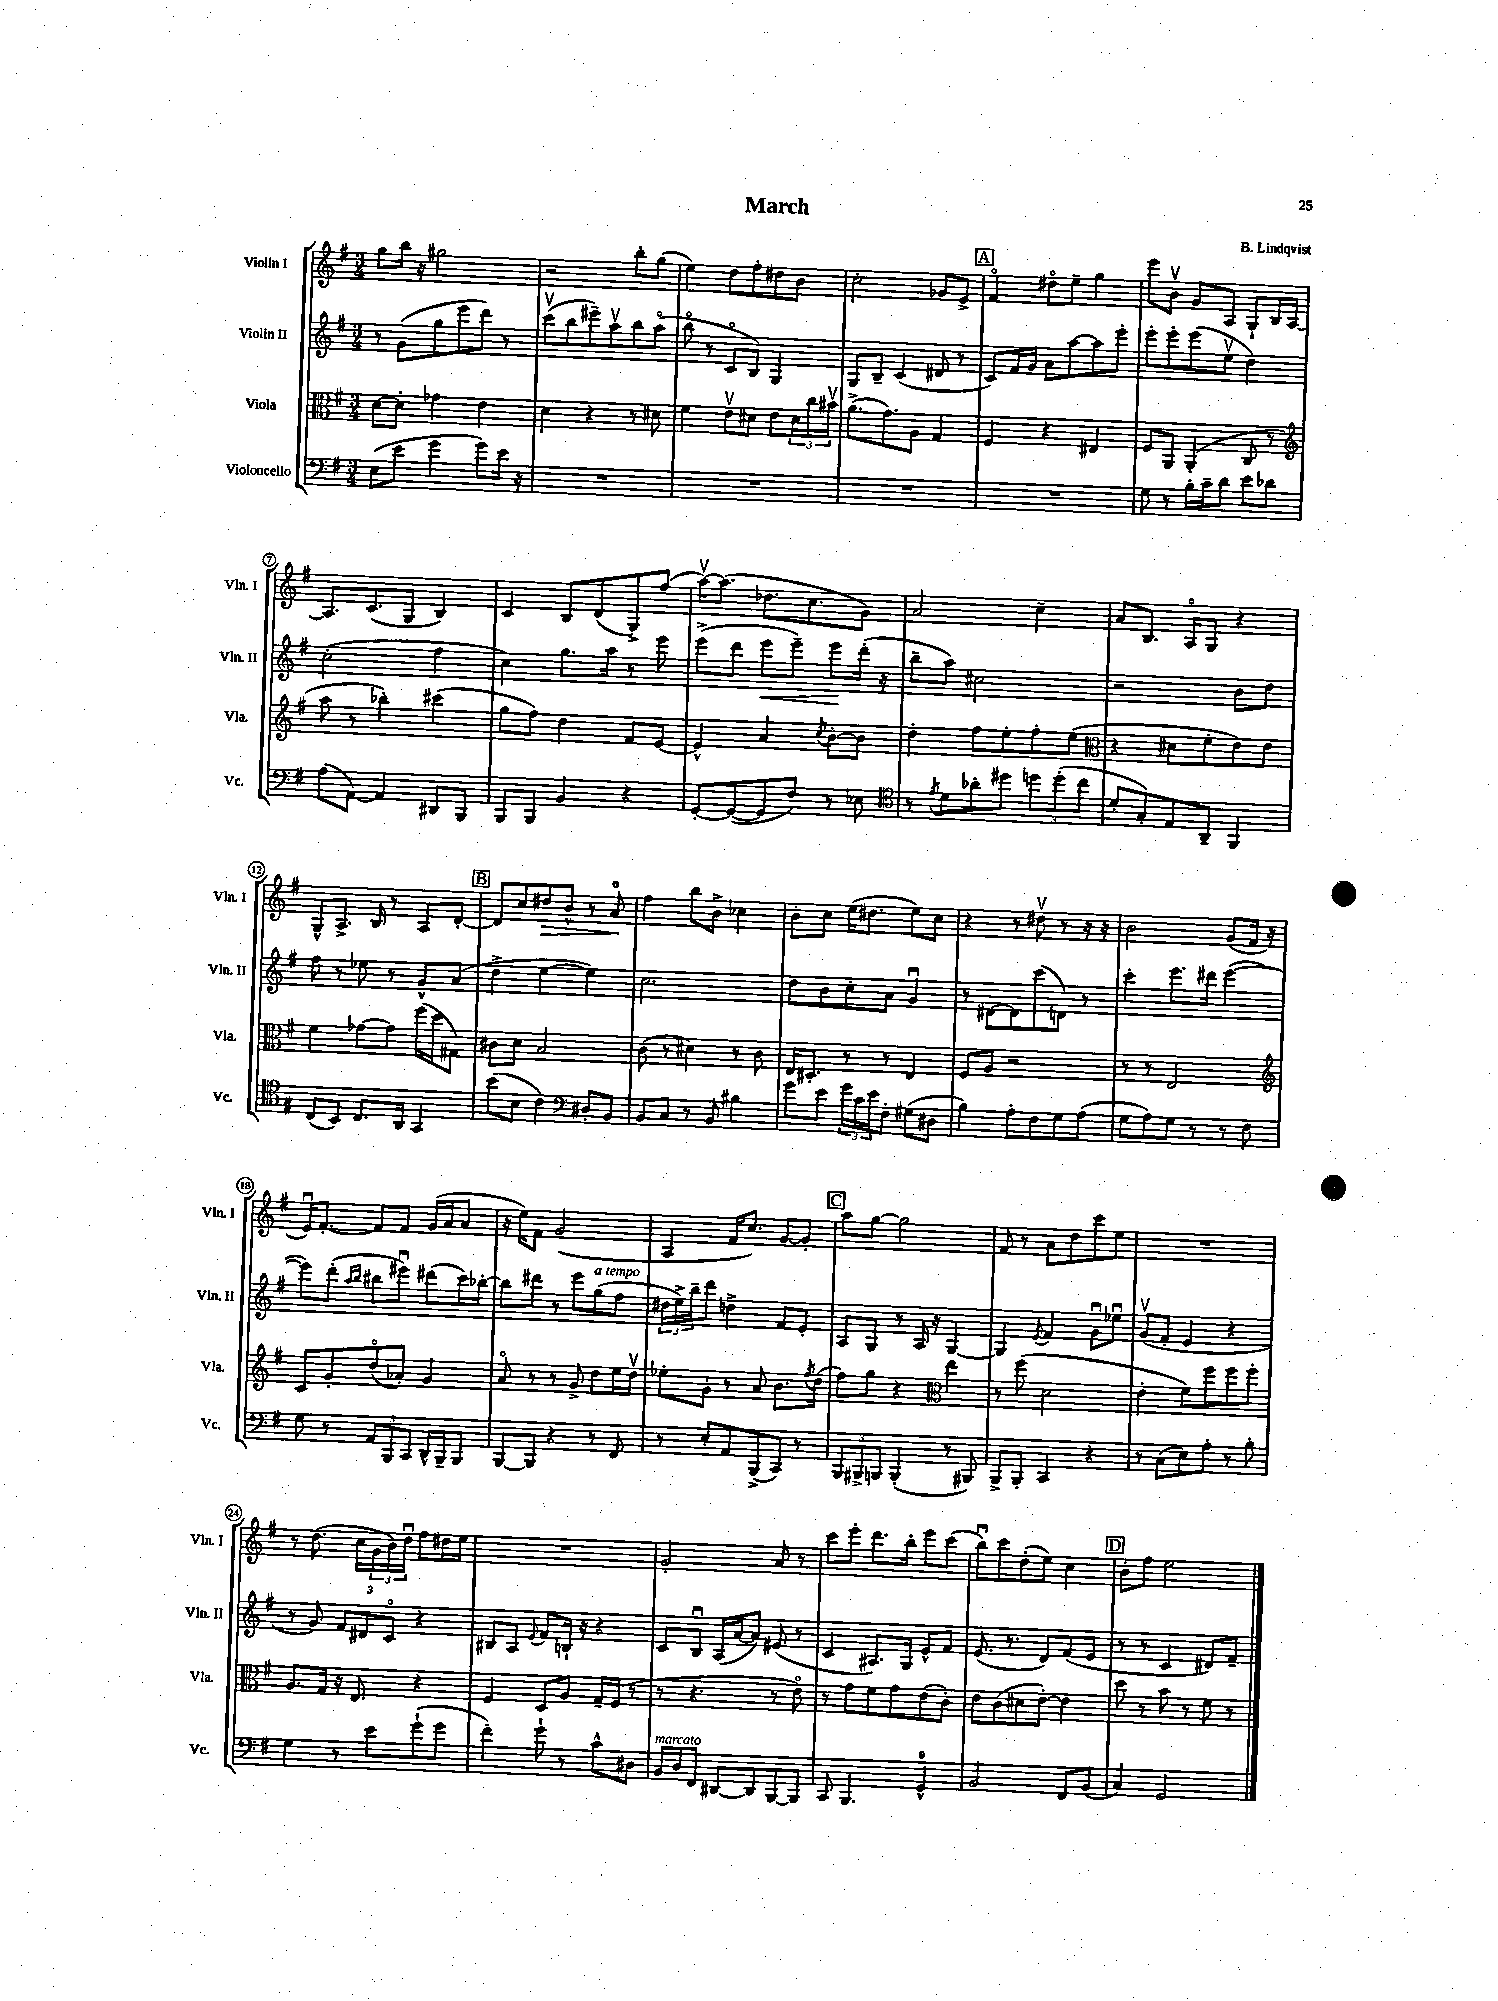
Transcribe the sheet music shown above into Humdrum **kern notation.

**kern	**kern	**kern	**kern
*staff4	*staff3	*staff2	*staff1
*clefF4	*clefC3	*clefG2	*clefG2
*k[f#]	*k[f#]	*k[f#]	*k[f#]
*M3/4	*M3/4	*M3/4	*M3/4
(8E	[8d	8r	8gg
8e	8d']	(8g	16bb
.	.	.	16r
4g	4g-	8gg	2gg#
.	.	8eee	.
8g)	4e	8ddd)	.
16e	.	8r	.
16r	.	.	.
=	=	=	=
2.r	4d	(8cccv	2r
.	.	8bb	.
.	4r	8eee#~)	.
.	.	8aav	.
.	8r	8bb	8bb'
.	8d#	(8aao	(8gg
=	=	=	=
2.r	4f#	8bbo	4ee)
.	.	8r	.
.	8ev	8co	8dd
.	8d#	8B)	8ff#'
.	8e	4G	8dd#
.	24d#	.	8b
.	24cc	.	.
.	24b#v	.	.
=	=	=	=
2.r	(8.a^	8G	2cc'
.	.	8B~	.
.	8.g)	.	.
.	.	(4c	.
.	8A	.	.
.	4G	8d#	8g-
.	.	8r	8e^
=	=	=	=
2.r	4F#	8c)	4f#o
.	.	16f#	.
.	.	16g	.
.	4r	8a	8dd#o
.	.	[8aa	8ee~
.	4E#	8aa]	4gg
.	.	8eee'	.
=	=	=	=
8G	8F#	8eee'	8eee
8r	8AA	8eee'	8bv
16B'	(4AA'	(8eee	8g
16c~	.	.	.
8d	.	8eev	8A
8e	8C	4dd)	8G`
8d-	8r	.	16B
.	.	.	[16A
=	=	=	=
*	*clefG2	*	*
(8A	8aa	(2cc'	8.A]
[8AA)	8r	.	.
.	.	.	(8.c
4AA]	4bb-')	.	.
.	.	.	8G
8DD#	(4ccc#	4ff#	4B)
8BBB	.	.	.
=	=	=	=
8BBB	8gg	4cc)	4c
8BBB	8ff#)	.	.
4BB	4dd	8.gg	8B
.	.	.	(8d
.	.	16aa	.
4r	8f#	8r	8G^)
.	[8e	8eee	(8ff#
=	=	=	=
[8GG'	4e^^]	(8eee^	[16aav)
.	.	.	(8.aa]
(8GG_	.	8ddd	.
8GG]	4a	8eee	8.dd-
8F#)	.	8eee~)	.
.	.	.	8.cc
.	8qcc	.	.
8r	[8b'	8eee	.
8E-	8b]	(16ddd'	8g)
.	.	16r	.
=	=	=	=
*clefC4	*	*	*
8r	4dd'	8bb~	2a
8qe	.	.	.
8d	.	8aa)	.
8a-'	8ff#	2cc#	.
8dd#	8ee'	.	.
12dd	8ff#'	.	4cc~
(12dd'	.	.	.
.	(8ee	.	.
12cc	.	.	.
=	=	=	=
*	*clefC3	*	*
8d'	4r	2r	8a
8G')	.	.	8.B
8E	8d#	.	.
.	.	.	16Ao
8AA~	8f#'	.	8G
4FF#	8e)	8b	4r
.	8e	8dd	.
=	=	=	=
(8C	4f#	8ff#	8G^^
8BB)	.	8r	8.A^
8.C	[8g-	8ee-	.
.	.	.	16B
.	8g-]	8r	8r
16AA	.	.	.
4GG	(16ff#	8g^^	8A
.	16dd	.	.
.	8G#)	(8a	[8d'
=	=	=	=
(8b	8c#	4dd^	8d]
8B	8d	.	8cc
4c)	2B	[4ee	8dd#
.	.	.	8b^^
*clefF4	*	*	*
8D#'	.	4ee])	8r
8BB	.	.	8a
=	=	=	=
8BB	(8c	2.cc	4ff#
8C	8r	.	.
8r	4d#)	.	8bb
8BB	.	.	8b^
4B#	8r	.	4cc-
.	8c	.	.
=	=	=	=
8g	16E	8dd	8b'
.	8.D#'	.	.
8e	.	8b	8cc
24g	8r	8cc'	(16ee
24c	.	.	.
.	.	.	8.dd#
24e	.	.	.
8F#'	8r	8a	.
(8G#	4E	4gu	8ee)
8D#	.	.	8cc
=	=	=	=
4B)	8F#	8r	4r
.	8A	[8d#	.
8A'	2r	8d#]	8r
8F#	.	(8ccc	8dd#v
8G	.	8d)	8r
(8A	.	8r	16r
.	.	.	16r
=	=	=	=
8G	8r	4ccc'	2b
8A)	8r	.	.
8G	2E	8.eee	.
8r	.	.	.
.	.	16ddd#	.
8r	.	([4eee	(8g
8F#	.	.	16f#
.	.	.	16r
=	=	=	=
*	*clefG2	*	*
8G	8c	8eee])	16eu)
.	.	.	[8.f#'
8r	8g'	(8ddd'	.
.	.	16qqaa	.
.	.	16qqbb	.
12AA	(8ddo	8bb#	8f#]
12BBB	.	.	.
.	8a-')	8eee#u)	8f#
12CC	.	.	.
16DD^^	4g	(8ddd#	(16g
16BBB~	.	.	16a
8BBB	.	16ccc)	8a
.	.	[16bb-'	.
=	=	=	=
[8BBB	8ao	8bb-]	16r
.	.	.	16ee)
8BBB]	8r	8ddd#	8f#
4r	8r	8r	(2g
.	8g^	8eee	.
8r	8dd	(8gg	.
8FF#	16ee	8ff#	.
.	16ddv	.	.
=	=	=	=
8r	8ee-'	24dd#	4A
.	.	24ee^)	.
.	.	24bb~	.
8E'	8g'	8ddd	.
8AA	8r	4dd^	16f#
.	.	.	8.cc)
(8BBB^	8a	.	.
8CC)	8.b	8f#	[8g
8r	.	8e'	8g']
.	8qff#	.	.
.	(16dd	.	.
=	=	=	=
12BBB	8ff#)	8A	8aa
12BBB#^	.	.	.
.	8gg	8G	[8gg
12BBB	.	.	.
(4BBB'	4r	8r	2gg]
.	.	16A	.
.	.	16r	.
*	*clefC3	*	*
8r	4ee	[4G	.
8BBB#)	.	.	.
=	=	=	=
8BBB^	8r	4G]	8f#
8BBB'	(8ff#	.	8r
.	.	8qe	.
4CC	2d	4f#	8a
.	.	.	8dd
4r	.	8gu	8ccc
.	.	8ee-u	8ee
=	=	=	=
8r	4e'	(8gv	2.r
(8C	.	8f#'	.
8E)	8f#)	4e	.
8A'	8ff#	.	.
8r	8ff#	4r	.
8B'	8ff#'	.	.
=	=	=	=
4G	8.A	8r	8r
.	.	8g)	(8.dd
.	16G	.	.
8r	16r	12f#	.
.	8.E	.	16cc
.	.	12d#	.
8e	.	.	24g
.	.	12co	24b)
.	.	.	24ddu
(8g`	4r	4r	8ff#
8g	.	.	16dd#
.	.	.	16ee
=	=	=	=
4f#')	4F#	8B#	2.r
.	.	8A	.
.	.	8qqe	.
8g`	8D	8f#	.
8r	8A	16B`	.
.	.	16r	.
8c^^	16G~	4r	.
.	(16F#	.	.
8D#	8r	.	.
=	=	=	=
16BB	8r	8c	2g'
16D	.	.	.
8FF#	4.r	8Bu	.
[8DD#	.	(16A	.
.	.	[16a	.
8DD#]	.	8a])	.
[8BBB	8r	(8e#	8a
8BBB]	8eo)	8r	8r
=	=	=	=
8CC	8r	4c	8ccc
4.BBB	8g	.	8eee'
.	8f#	8.A#)	8.ddd
.	8g	.	.
.	.	16G	16bb'
4GG^^	(8e	8e^^	8eee
.	8c')	8f#	(8ccc
=	=	=	=
2BB	8e	(8.e	8bbu)
.	(8c	.	8ccc
.	.	8.r	.
.	8d#	.	(8dd'
.	[8e')	8d)	8ee)
8FF#	4e]	(8f#	4cc
(8BB	.	8e	.
=	=	=	=
4C)	8dd	8r	8b'
.	8r	8r	8ff#
2GG	8b	4c	2ee
.	8r	.	.
.	8f#	8d#)	.
.	8r	8f#~	.
==	==	==	==
*-	*-	*-	*-
